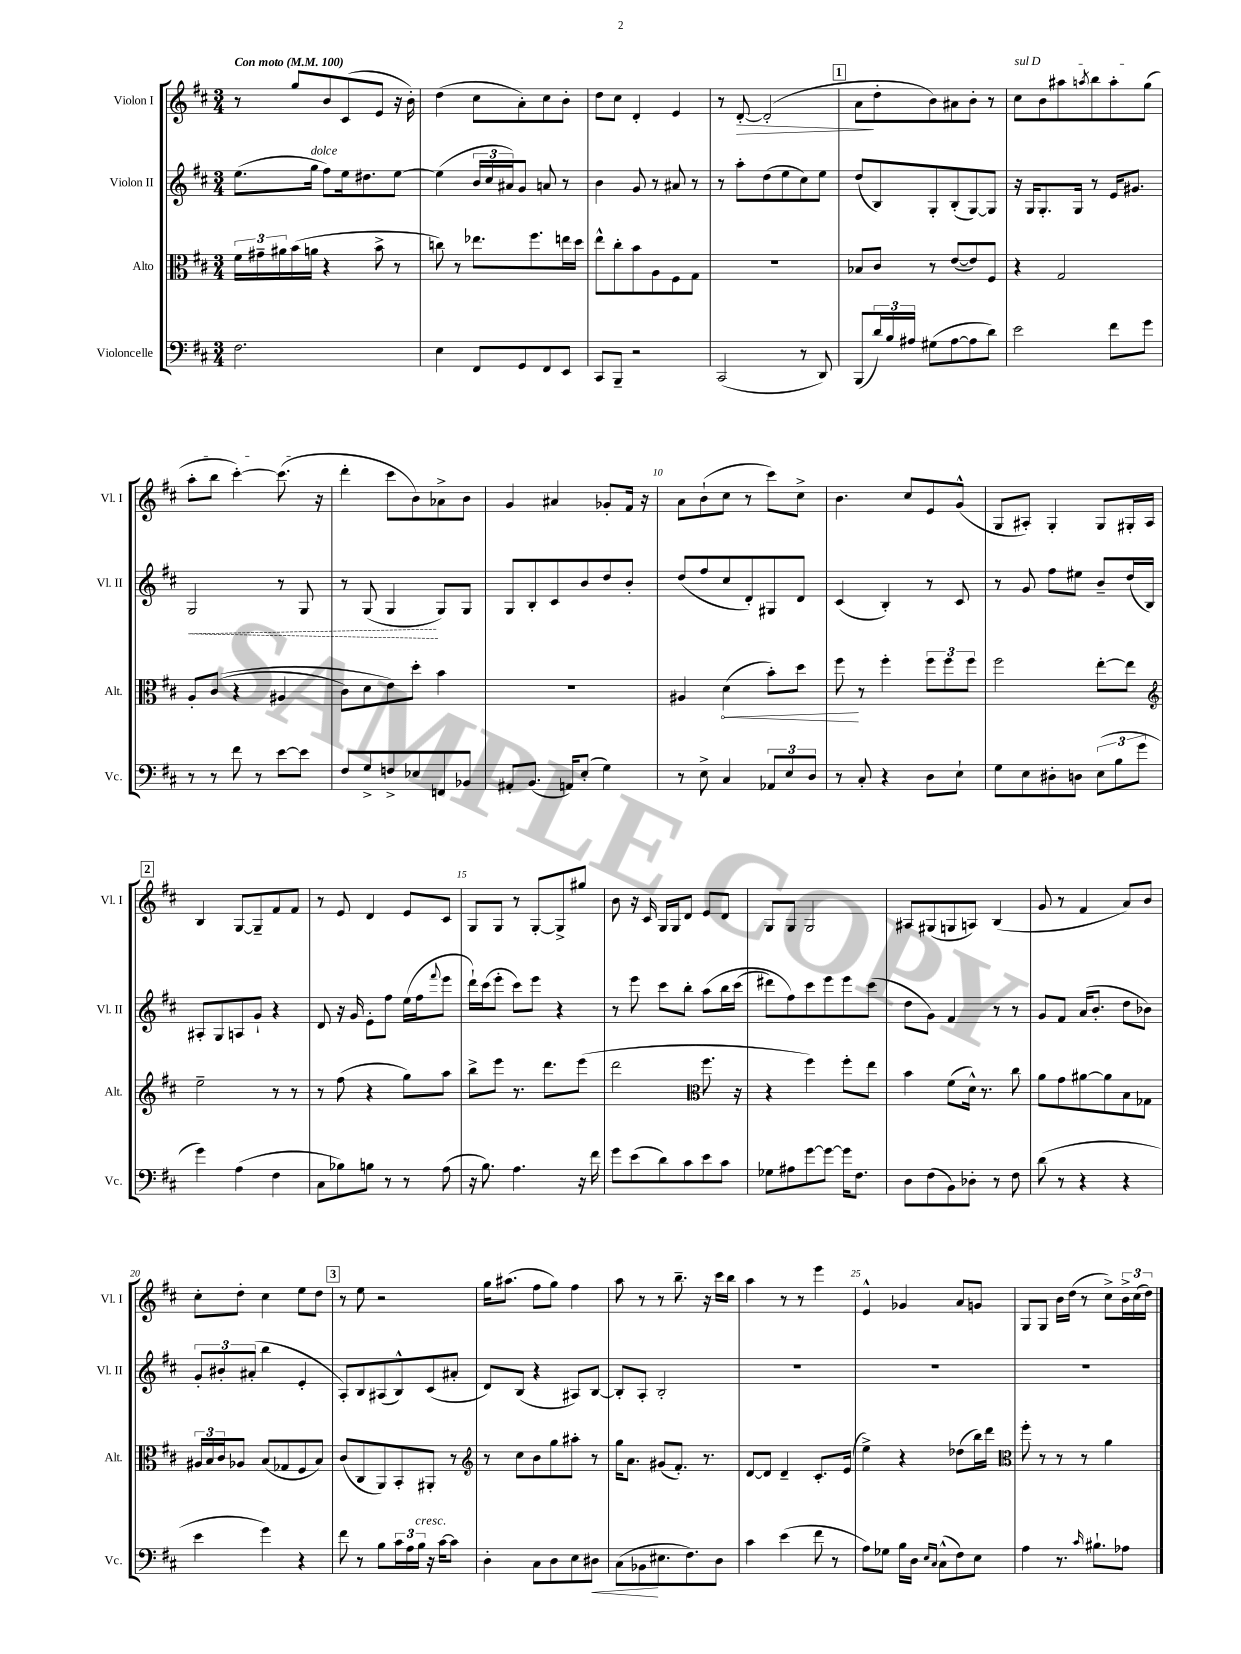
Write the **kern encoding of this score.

**kern	**kern	**kern	**kern
*staff4	*staff3	*staff2	*staff1
*clefF4	*clefC3	*clefG2	*clefG2
*k[f#c#]	*k[f#c#]	*k[f#c#]	*k[f#c#]
*M3/4	*M3/4	*M3/4	*M3/4
*MM100	*MM100	*MM100	*MM100
2.F#\	24f#\LL	(8.ee\L	8r
.	24g#~\	.	.
.	24a#\	.	.
.	(16b\	.	8gg/L
.	16a\JJ	16gg\Jk	.
.	4r	8ff#\L)	8b/
.	.	16ee\k	(8c#/
.	.	8.dd#\	.
.	8b^\	.	8e/J
.	8r	[8ee\J	16r
.	.	.	16b'\)
=	=	=	=
4E\	8cc\)	(4ee\]	(4dd\
.	8r	.	.
8FF#/L	8.ee-\L	24b/LL	8cc#\L
.	.	24cc#/	.
.	.	24a#/J)	.
8GG/	.	8g/J	8a'\)
.	8.ff#\	.	.
8FF#/	.	8a/	8cc#\
8EE/J	16ee\L	8r	8b'\J
.	16dd\JJ	.	.
=	=	=	=
8CC#/L	8ee^^\L	4b\	8dd\L
8BBB~/J	8cc#'\	.	8cc#\J
2r	8b\	8g/	4d'/
.	8A\	8r	.
.	8F#\	8a#/	4e/
.	8G\J	8r	.
=	=	=	=
(2CC#/	2.r	8r	8r
.	.	8aa'\L	[8d'/
.	.	(8dd\	(2d'/]
.	.	8ee\	.
8r	.	8cc#\)	.
8DD/)	.	8ee\J	.
=	=	=	=
(8BBB/L	8B-/L	(8dd/L	8a\L
24d/L)	8c#/J	8B/)	8dd'\
24B/	.	.	.
24A#/JJ	.	.	.
(8G#\L	8r	8G'/	8b\)
[8A#\	([8e/L	(8B'/	8a#\
8A#\]	8e/])	[8G/)	8b'\J
8d\J)	8F#/J	8G/]J	8r
=	=	=	=
2e\	4r	16r	8cc#\L
.	.	16G/LK	.
.	.	8.G'/	8b\
.	2G/	.	8aa#\
.	.	16G/Jk	.
.	.	.	8qaa/
.	.	8r	8bb\
8f#\L	.	16e/LK	8aa'\
.	.	8.g#/J	.
8g\J	.	.	(8gg\J
=	=	=	=
8r	8A'/L	2G/	8aa'\L
8r	&((8c#/J	.	8bb\J
8f#\	4r	.	[4ccc#'\)
8r	.	.	.
[8e\L	4A#/	8r	(8.ccc#\]
8e\]J	.	8G/	.
.	.	.	16r
=	=	=	=
8F#/L	8c#\L)	8r	4ddd'\
8G^/	8d\	(8G/	.
8F^/	8e\&)	4G/	8ccc#\L
8E-/	8dd'\J	.	8b\)
8FF/	4b\	8G/L)	8a-^\
8BB-/J	.	8G/J	8b\J
=	=	=	=
8AA#'/L	2.r	8G/L	4g/
(8.BB/J	.	8B'/	.
.	.	8c#/	4a#/
16AA/LK)	.	.	.
(8E'/J	.	8b/	.
4G\)	.	8dd/	8g-'/L
.	.	8b'/J	16f#/Jk
.	.	.	16r
=	=	=	=
8r	4A#/	(8dd/L	8a\L
8E^\	.	8ff#/	(8b`\
4C#/	(4d\	8cc#/	8cc#\J
.	.	8d'/)	8r
12AA-/L	8b'\L)	8G#/	8ccc#\L)
12E/	.	.	.
.	8dd\J	8d/J	8cc#^\J
12D/J	.	.	.
=	=	=	=
8r	8ff#\	(4c#/	4.b\
8C#'/	8r	.	.
4r	4ff#'\	4B'/)	.
.	.	.	8cc#/L
8D\L	12ff#\L	8r	8e/
.	12ff#\	.	.
8E`\J	.	8c#/	(8g^^/J
.	12ff#\J	.	.
=	=	=	=
8G\L	2ff#\	8r	8G/L
8E\	.	8g/	8A#'/J)
8D#'\	.	8ff#\L	4G'/
8D\J	.	8ee#\J	.
(12E\L	[8ee'\L	8b~/L	8G/L
12B\	.	.	.
.	8ee\]J	(16dd/L	16G#'/L
12g\J	.	.	.
.	.	16B/JJ)	16A#/JJ
=	=	=	=
*	*clefG2	*	*
4g\)	2ee~\	8A#'/L	4B/
.	.	8G/	.
(4A\	.	8A/	[8G/L
.	.	8g`/J	8G~/]
4F#\	8r	4r	8f#/
.	8r	.	8f#/J
=	=	=	=
8C#\L	8r	8d/	8r
8B-\)	(8ff#\	16r	8e/
.	.	16g/	.
8B\J	4r	8e'\L	4d/
8r	.	8ff#\J	.
8r	8gg\L)	(16ee\LL	8e/L
.	.	16ff#\J	.
.	.	8qqfff#/	.
(8A\	8aa\J	8eee\J	8c#/J
=	=	=	=
16r	8bb^\L	16ddd`\LL)	8G/L
8.B\)	.	(16ccc#\J	.
.	8eee\J	8eee'\J	8G/J
4.A\	8.r	8ccc#\L)	8r
.	.	8eee\J	[8G'/L
.	8.ddd\L	.	.
.	.	4r	8G^/]
16r	(8eee\J	.	8gg#/J
16f#\	.	.	.
=	=	=	=
8g\L	2ddd\	8r	8b\
(8e\	.	8eee\	16r
.	.	.	16c#/
8d\)	.	8ccc#\L	16G/LL
.	.	.	16G/J
8c#\	.	8bb'\J	8d/J
*	*clefC3	*	*
8e\	8.ff#\	&(8aa\L	8e/L
8c#\J	.	16bb\L	8d/J
.	16r	(16ccc#\JJ	.
=	=	=	=
8G-\L	4r	8ddd#\L)	8G/L
8A#\	.	8ff#\&)	8G/J
[8g\	4ff#\)	8ccc#\	2G/
8g\_J	.	8eee\	.
16g\]LK	8ff#'\L	8eee\	.
8.F#\J	.	.	.
.	8ee\J	(8ccc#\J	.
=	=	=	=
8D\L	4b\	8dd\L	8A#/L
(8F#\	.	8g\J)	(8G#/
8BB\)	(8f#\L	4f#/	8G/
8D-'\J	16d^^\Jk)	.	8A/J)
.	8.r	.	.
8r	.	8r	(4B/
8F#\	8cc#\	8r	.
=	=	=	=
(8d\	8a\L	8g/L	8g/
8r	8g\	8f#/J	8r
4r	[8a#\	(16a/LK	4f#/
.	.	8.b'/J	.
.	8a#\]	.	.
4r	8B\	8dd\L	8a/L)
.	8G-\J	8b-\J)	8b/J
=	=	=	=
4e\	24A#/LL	12g'/L	8cc#'\L
.	24B/	.	.
.	24c#/J	12b#'/	.
.	8A-/J	.	8dd'\J
.	.	(12a#'/J	.
4g\)	(8B/L	4bb\	4cc#\
.	8G-/	.	.
4r	8F#/	4e'/	8ee\L
.	8B/J)	.	8dd\J
=	=	=	=
8f#\	(8c#/L	8A'/L)	8r
8r	8C#/	8B/	8ee\
8B\L	8AA/)	(8A#/	2r
24c#\L	8BB'/	8B^^/)	.
24A\	.	.	.
24B\JJ	.	.	.
16r	8AA#'/J	(8c#/	.
[16c#\LK	.	.	.
8c#\]J	8r	8a#'/J	.
=	=	=	=
*	*clefG2	*	*
4D'\	8r	8d/L)	16gg\LK
.	.	.	(8.aa#\J
.	8cc#\L	(8B/J	.
8C#\L	8b\	4r	8ff#\L
8D\	8gg\	.	8gg\J)
8E\	8aa#'\J	8A#/L)	4ff#\
8D#\J	8r	[8B/J	.
=	=	=	=
(8C#\L	16gg\LK	8B'/]L	8aa\
.	8.a\J	.	.
8BB-\	.	8A'/J	8r
8.E#\	(8g#/L	2B'/	8r
.	8.f#'/J)	.	8.bb~\
8.F#\)	.	.	.
.	8.r	.	16r
8D\J	.	.	16ccc#\LL
.	.	.	16bb\JJ
=	=	=	=
4c#\	[8d/L	2.r	4aa\
.	8d/]J	.	.
(4e\	4d~/	.	8r
.	.	.	8r
8f#\	8.c#'/L	.	4eee\
8r	.	.	.
.	(16e/Jk	.	.
=	=	=	=
8A\L)	4ee^\)	2.r	4e^^/
8G-\J	.	.	.
16B\LL	4r	.	4g-/
16D\JJ	.	.	.
16qqE/LL	.	.	.
16qqC#/JJ	.	.	.
(8C#^^\L	.	.	.
8F#\)	(8dd-\L	.	8a/L
8E\J	16bb\L)	.	8g/J
.	16ddd\JJ	.	.
=	=	=	=
*	*clefC3	*	*
4A\	8ff#'\	2.r	8G/L
.	8r	.	8G/J
8.r	8r	.	16b\LL
.	.	.	(16dd\JJ
.	8r	.	8r
16qqc#/	.	.	.
8.B#`\L	.	.	.
.	4a\	.	8cc#^\L)
8A-\J	.	.	24b^\L
.	.	.	(24cc#\
.	.	.	24dd\JJ)
==	==	==	==
*-	*-	*-	*-
